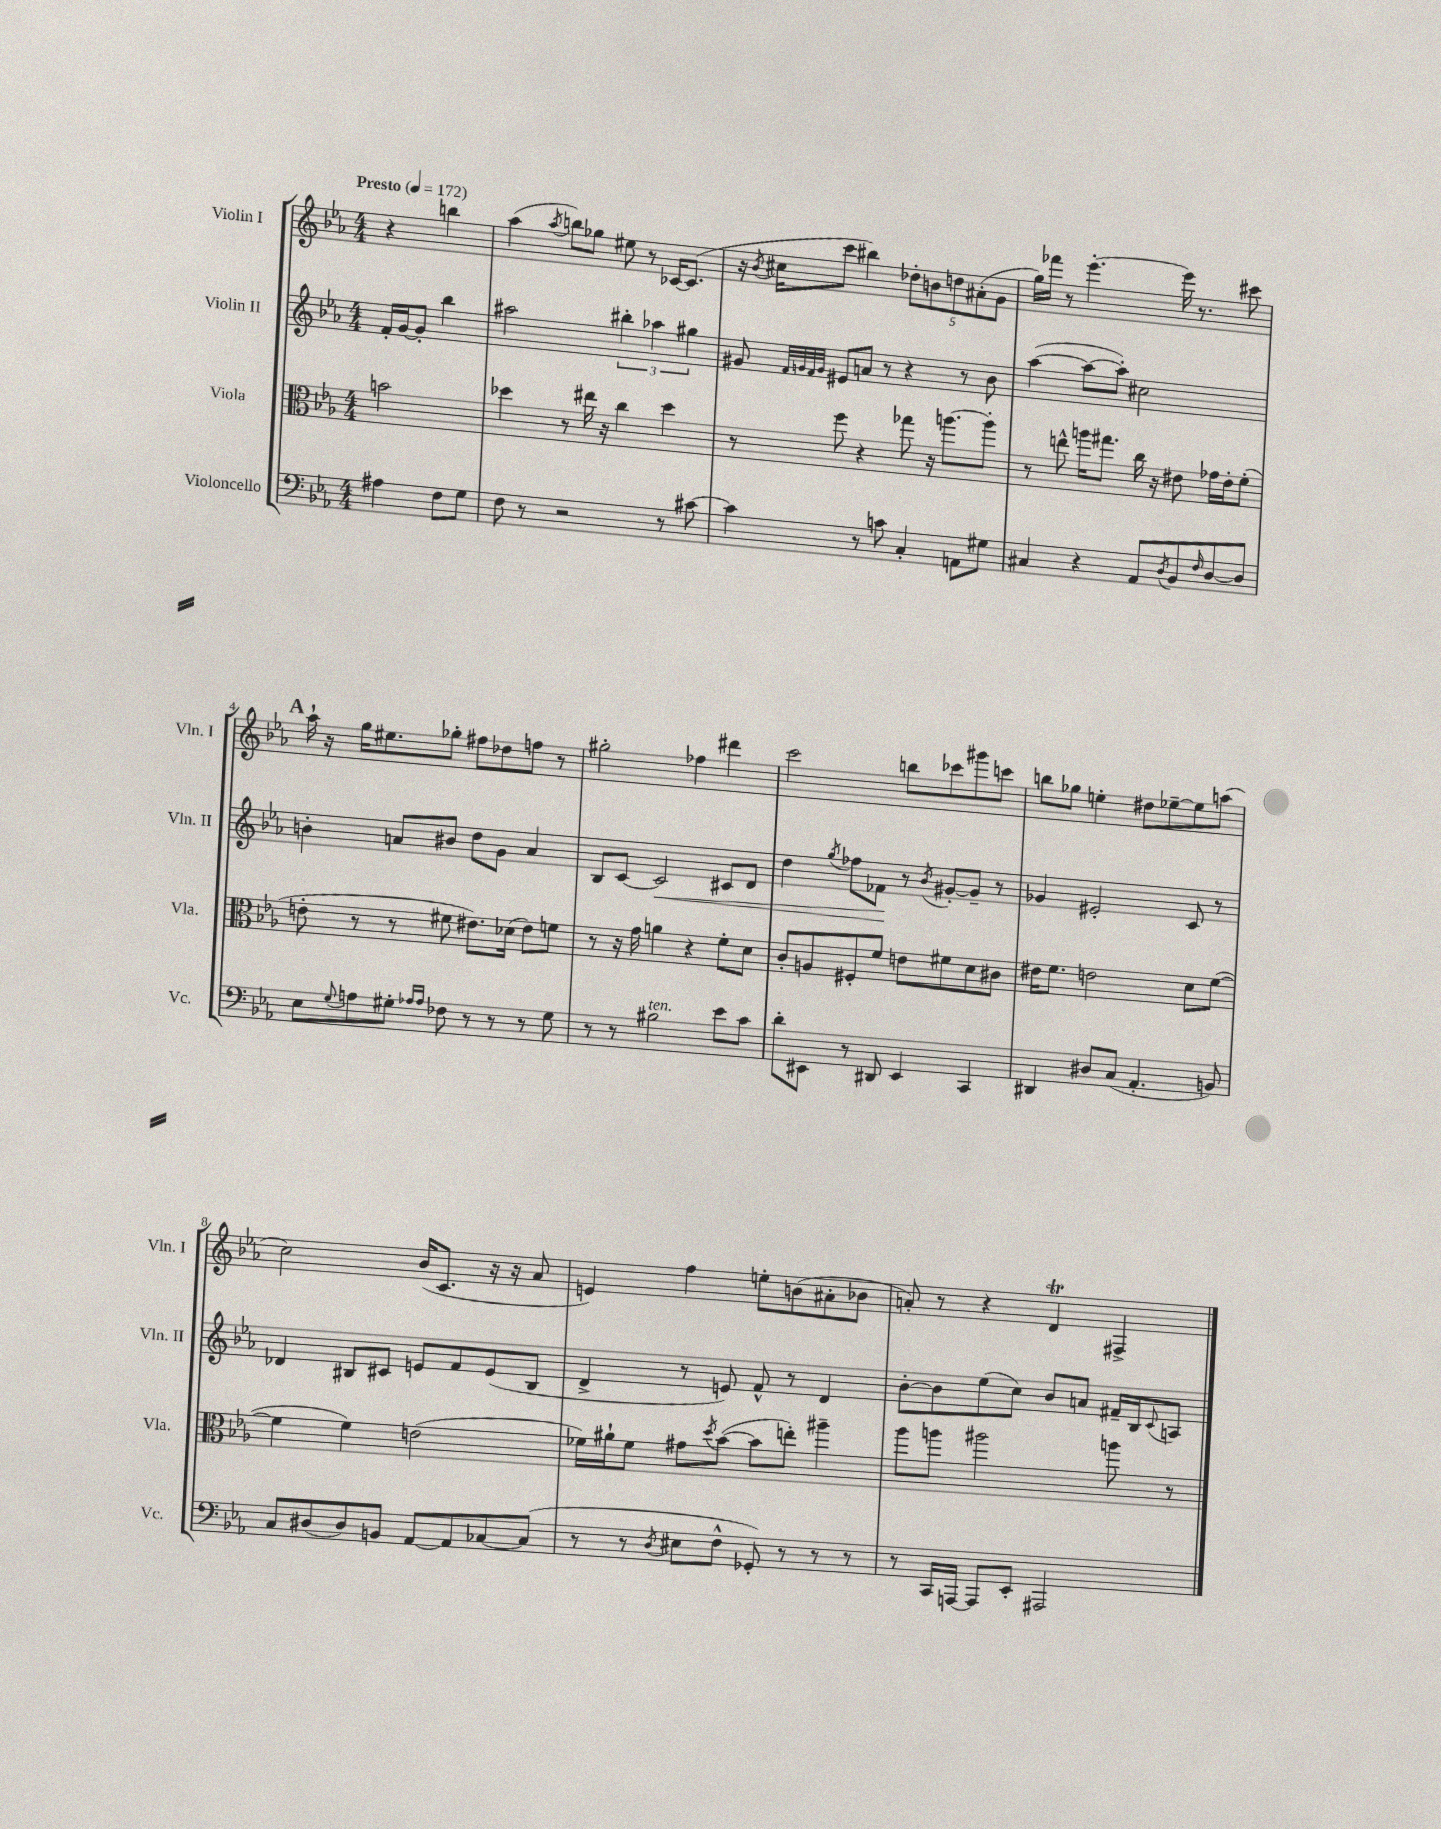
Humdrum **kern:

**kern	**kern	**kern	**kern
*staff4	*staff3	*staff2	*staff1
*clefF4	*clefC3	*clefG2	*clefG2
*k[b-e-a-]	*k[b-e-a-]	*k[b-e-a-]	*k[b-e-a-]
*M4/4	*M4/4	*M4/4	*M4/4
*MM172	*MM172	*MM172	*MM172
4A#	2b	16f'	4r
.	.	[16g	.
.	.	8g']	.
8F	.	4bb-	4bb
8G	.	.	.
=	=	=	=
8F	4dd-	2aa#	(4aa-
8r	.	.	.
.	.	.	8qaa-
2r	8r	.	8bb)
.	16ee#	.	8gg-
.	16r	.	.
.	4cc	6bb#'	8ee#
.	.	.	8r
.	.	6aa-	.
8r	4dd-	.	[16c-
.	.	.	(8.c-]
.	.	6gg#	.
[8c#	.	.	.
=	=	=	=
4c#]	8r	8g#	16r
.	.	.	8qb-
.	.	.	16cc#
.	.	32qqf	.
.	.	32qqg	.
.	.	32qqf	.
.	.	32qqg	.
.	8ff	8e#	8ccc
8r	4r	8a	4bb#)
8c	.	8r	.
4C'	8gg-	4r	10dd-'
.	.	.	10b
.	16r	.	.
.	[8.aa	.	.
.	.	.	10dd
8AA	.	8r	.
.	.	.	(10a#'
8G#	8aa']	8b-	.
.	.	.	10g
=	=	=	=
4C#	8r	([4aa-	16gg)
.	.	.	16fff-
.	8ee^^	.	8r
4r	16aa	8aa-_	[4.eee-'
.	8.gg#	.	.
.	.	8aa-'])	.
8AA-	16cc	2cc#	.
.	16r	.	.
8qD	.	.	.
8BB-	8e#	.	16eee-]
.	.	.	8.r
16qqF	.	.	.
[8D	16g-	.	.
.	16e#'	.	.
8D]	(8f'	.	8ccc#
=	=	=	=
8E-	8e'	4b'	16aa-`
.	.	.	16r
8qqG	.	.	.
8A	8r	.	16gg
.	.	.	8.ee#
8G#'	8r	8a	.
16qqA-	.	.	.
16qqA-	.	.	.
8F-	8f#	8b#	8gg-'
8r	8.e#)	8dd	8ff#
8r	.	8g	8dd-
.	(16d-	.	.
8r	8e#)	4a	8ff
8G#	8f	.	8r
=	=	=	=
8r	8r	8B-	2gg#'
8r	16r	[8c	.
.	16g	.	.
2B#	4a	2c]	.
.	4r	.	4ff-
8e-	8f'	8c#	4ddd#
8c	8d	8d	.
=	=	=	=
8d'	8c'	4dd	2ccc
8EE#	8A	.	.
.	.	8qgg	.
8r	8F#'	8ff-	.
8DD#	8f	8f-	.
4EE#	8e	8r	8bb
.	.	8qb-	.
.	8f#	[8g#'	8ccc-
4CC	8d	8g#~]	8ggg#
.	8c#	8r	8ccc
=	=	=	=
4DD#	16e#	4g-	8bb
.	8.f	.	.
.	.	.	8gg-
8D#	2e	2e#'	4ee'
(8C	.	.	.
4.AA-'	.	.	8dd#
.	.	.	[8ee-~
.	8d	8c	8ee-]
8BB)	([8f	8r	(8aa
=	=	=	=
8C	4f]	4d-	2cc)
(8D#	.	.	.
8D#)	4f)	8B#	.
8BB	.	8c#	.
[8AA-	(2e	8e	(16b-
.	.	.	8.c
8AA-]	.	8f	.
[8C-	.	(8e	16r
.	.	.	16r
(8C-]	.	8B#	8a-
=	=	=	=
8r	16f-)	4d^	4e)
.	16a#`	.	.
8r	8f-	.	.
8qD	.	.	.
8E#	8g#	8r	4ff
.	8qdd	.	.
8F^^	([8b-	8e)	.
8GG-')	8b-]	8f^^	8ee'
8r	8ee')	8r	(8b
8r	4aa#~	4d	8a#'
8r	.	.	8b-
=	=	=	=
8r	8aa-	[8b-'	8a')
16CC	8aa	8b-]	8r
[16AAA	.	.	.
8AAA]	2aa#	(8ee-	4r
8EE-'	.	8cc)	.
2AAA#	.	8b-	4d
.	.	8a	.
.	8aa	16f#~	4F#^
.	.	16B-	.
.	.	8qqc	.
.	8r	8A	.
==	==	==	==
*-	*-	*-	*-
